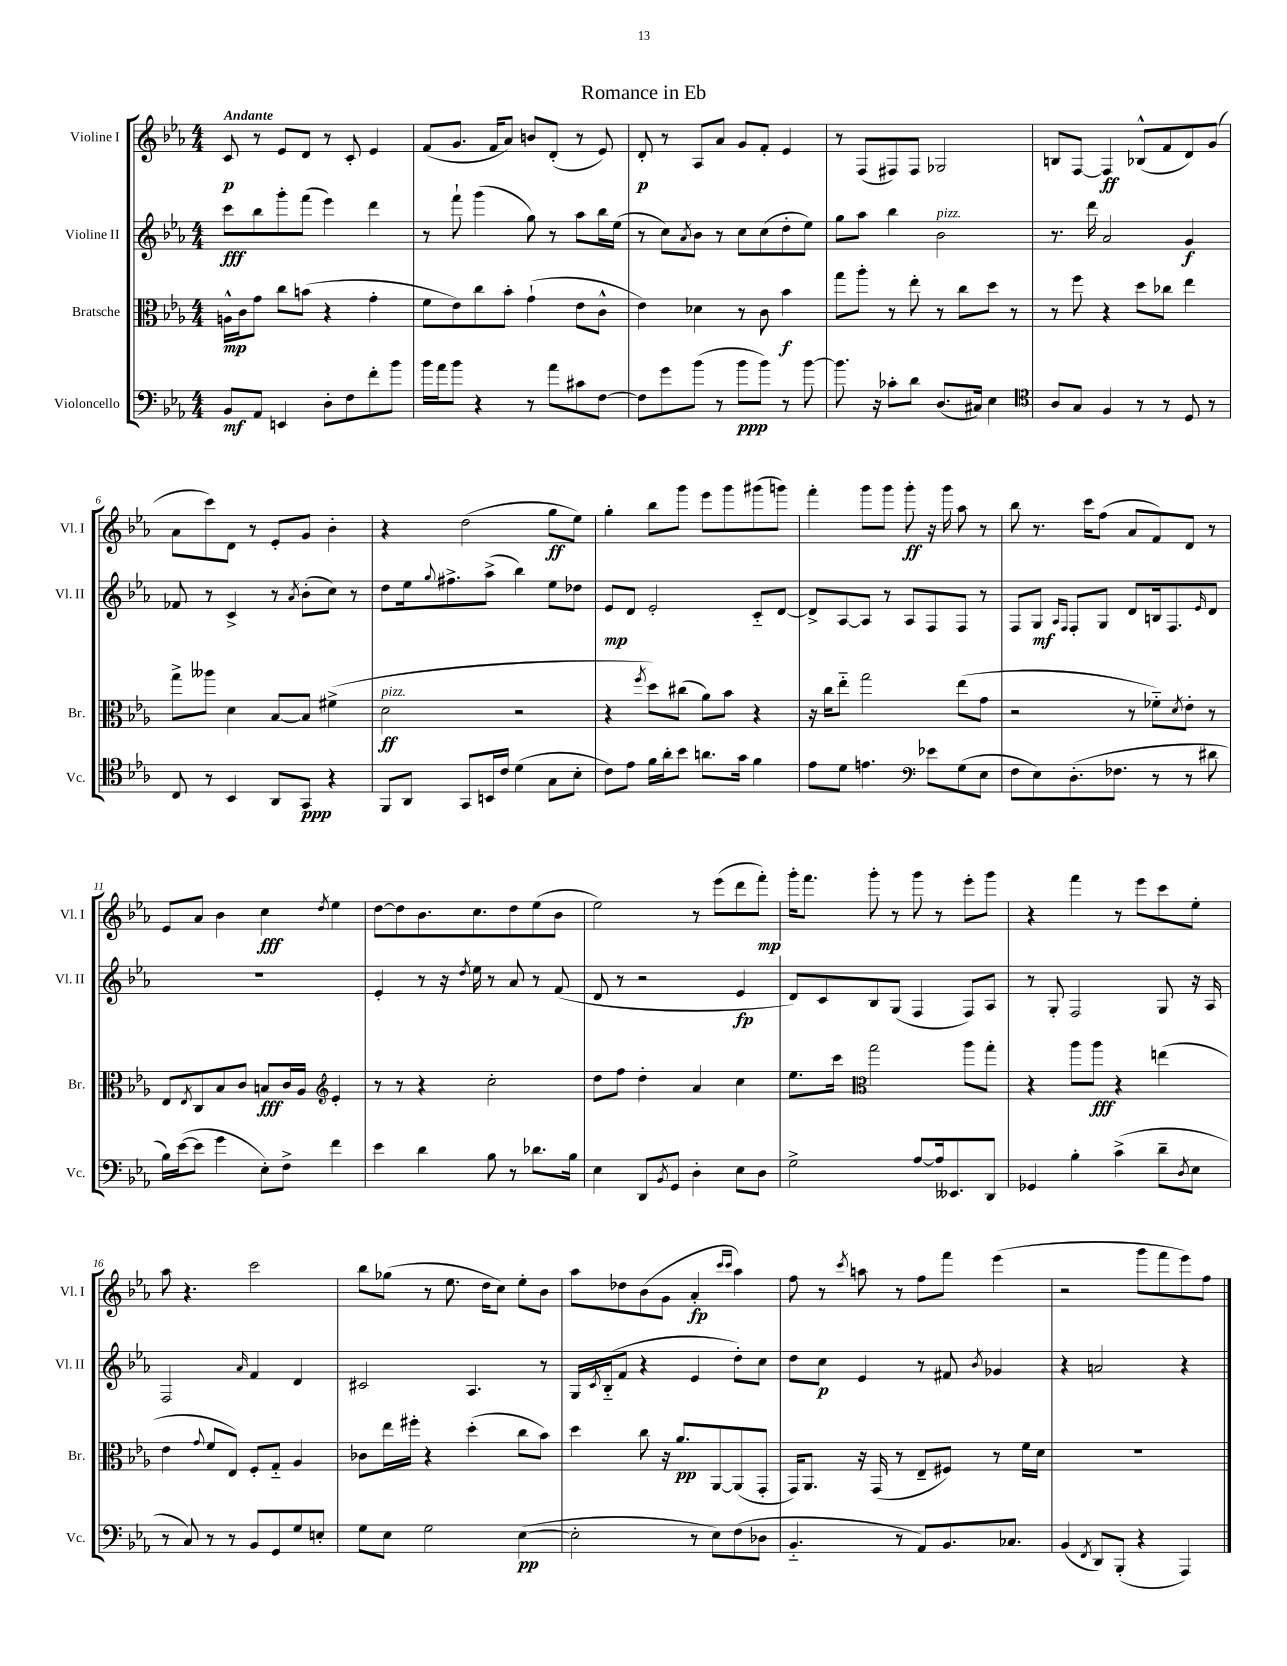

**kern	**kern	**kern	**kern
*staff4	*staff3	*staff2	*staff1
*clefF4	*clefC3	*clefG2	*clefG2
*k[b-e-a-]	*k[b-e-a-]	*k[b-e-a-]	*k[b-e-a-]
*M4/4	*M4/4	*M4/4	*M4/4
8BB-/L	16A^^\LL	8ccc\L	8c/
.	16c\J	.	.
8AA-/J	8g\J	8bb-\	8r
4EE/	8cc\L	8ggg'\	8e-/L
.	(8b\J	(8fff\J	8d/J
8D'\L	4r	4eee-\)	8r
8F\	.	.	8c'/
8f'\	4g'\	4ddd\	4e-/
8b-\J	.	.	.
=	=	=	=
16b-\LL	8f\L	8r	(8f/L
16a-\J	.	.	.
8b-\J	8e-\)	8fff`\	8.g/J
4r	8cc\	(4ggg\	.
.	.	.	16f/LK
.	8b-'\J	.	8a-/J)
8r	(4g`\	8gg\)	8b/L
8a-\L	.	8r	(8d'/J
8c#\	8e-\L	8aa-\L	8r
[8F\J	8c^^\J	16bb-\L	8e-/)
.	.	(16ee-\JJ	.
=	=	=	=
8F\]L	4e-\)	8r	8d'/
8g\	.	8cc\L)	8r
.	.	8qa-/	.
(8b-\J	4d-\	8b-\J	8A-/L
8r	.	8r	8a-/J
8b-\L	8r	8cc\L	8g/L
8b-\J)	8c\	(8cc\	8f'/J
8r	4b-\	8dd'\	4e-/
[8b-\	.	8ee-\J)	.
=	=	=	=
8.b-\]	8gg\L	8gg\L	8r
.	8aa-'\J	8aa-\J	(8F/L
16r	.	.	.
8c-'\L	8r	4bb-\	8F#/)
8d\J	8ee-'\	.	8F#/J
(8.D/L	8r	2b-\	2G-/
.	8cc\L	.	.
16C#/Jk)	.	.	.
4E-\	8dd\J	.	.
.	8r	.	.
=	=	=	=
*clefC4	*	*	*
8A-/L	8r	8.r	8B/L
8G/J	8ff\	.	[8F/J
.	.	16ddd\	.
4F/	4r	2a-/	4F/]
8r	8dd\L	.	(8B-^^/L
8r	8cc-\J	.	8f/
8D/	4ee-\	4g/	8d/)
8r	.	.	(8g/J
=	=	=	=
8C/	8gg^\L	8f-/	8a-\L
8r	8aa--\J	8r	8ccc\)
4BB-/	4d\	4c^/	8d\J
.	.	.	8r
8AA-/L	[8B-/L	8r	8e-'/L
.	.	8qa-/	.
8GG/J	8B-/]J	(8b-'\L	8g/J
4r	(4f#^\	8cc\J)	4b-'\
.	.	8r	.
=	=	=	=
8FF/L	2d\	8dd\L	4r
8AA-/J	.	16ee-\k	.
.	.	8qqgg/	.
.	.	8.ff#^\	.
8GG/L	.	.	(2dd\
16BB/L	.	(8aa-^\J	.
16c/JJ	.	.	.
(4d\	2r	4bb-\)	.
8G\L	.	8ee-\L	8gg\L
8B-'\J	.	8dd-\J	8ee-\J)
=	=	=	=
8c\L)	4r	8e-/L	4gg'\
8e-\J	.	8d/J	.
.	8qff/	.	.
16f\LL	8dd\L)	2e-'/	8bb-\L
16a-'\J	.	.	.
8b-\J	(8cc#\J	.	8ggg\J
8.a\L	8a-\L)	.	8eee-\L
.	8b-\J	.	8ggg\
16g\Jk	.	.	.
4f\	4r	8c'~/L	(8ggg#\
.	.	[8d/J	8ggg\J)
=	=	=	=
8e-\L	16r	8d^/]L	4fff'\
.	16cc\LK	.	.
8d\J	8ee-'~\J	[8A-/	.
4.e\	2gg\	8A-/]J	8ggg\L
.	.	8r	8ggg\J
.	.	8A-/L	8ggg'\
*clefF4	*	*	*
8e-\L	.	8F/	16r
.	.	.	16ggg\
(8G\	(8ee-\L	8F/J	8aa-\
8E-\J	8g\J	8r	8r
=	=	=	=
8F\L	2r	8F/L	8bb-\
8E-\)	.	8G/J	8.r
.	.	16qqA-/LL	.
.	.	16qqF/JJ	.
(8.D'\	.	8F'/L	.
.	.	.	16ccc\LK
.	.	8G/J	(8ff\J
8.F-\J	.	.	.
.	8r	8d/L	8a-/L
8r	8f-'~\L)	16B/k	8f/)
.	.	8.F/	.
.	8qd/	.	.
8r	8e-'\J	.	8d/J
.	.	16qqe-/	.
8d#\	8r	8d/J	8r
=	=	=	=
16B-\LL)	8E-/L	1r	8e-/L
([16e-\J	.	.	.
.	8qE-/	.	.
8e-\]J	8C/	.	8a-/J
4g\	8B-/	.	4b-\
.	8c/J	.	.
8E-'\L)	8B/L	.	4cc\
8F^\J	16c/L	.	.
.	16A-/JJ	.	.
*	*clefG2	*	*
.	.	.	8qdd/
4f\	4e-'/	.	4ee-\
=	=	=	=
4e-\	8r	4e-'/	[8dd\L
.	8r	.	8dd\]
4d\	4r	8r	8.b-\
.	.	16r	.
.	.	8qdd/	.
.	.	16ee-\	8.cc\
8B-\	2cc'\	8r	.
8r	.	8a-/	8dd\
8.d-\L	.	8r	(8ee-\
.	.	(8f/	8b-\J
16B-\Jk	.	.	.
=	=	=	=
4E-\	8dd\L	8d/	2ee-\)
.	8ff\J	8r	.
8DD/L	4dd'\	2r	.
8qBB-/	.	.	.
8GG/J	.	.	.
4D'\	4a-/	.	8r
.	.	.	(8eee-\L
8E-\L	4cc\	4e-/	8ddd\
8D\J	.	.	8fff'\J)
=	=	=	=
2G^\	8.ee-\L	8d/L)	16ggg'\LK
.	.	.	8.fff\J
.	.	8c/	.
.	16ccc\Jk	.	.
*	*clefC3	*	*
.	2gg\	8B-/	8ggg'\
.	.	(8G/J	8r
[8A-/L	.	4F/	8ggg\
16A-/]k	.	.	8r
8.EE--/	.	.	.
.	8aa-\L	8F/L)	8eee-'\L
8DD/J	8gg'\J	8A-/J	8ggg\J
=	=	=	=
4GG-/	4r	8r	4r
.	.	8G'/	.
4B-'\	8aa-\L	2F/	4fff\
.	8aa-\J	.	.
(4c^\	4r	.	8r
.	.	.	8eee-\L
8d~\L	(4ee\	8G/	8ccc\
8qD/	.	.	.
8E-\J	.	16r	8ee-'\J
.	.	16A-/	.
=	=	=	=
8r	4e-\	2F/	8aa-\
8C/)	.	.	4.r
.	8qqg/	.	.
8r	8f/L	.	.
8r	8E-/J)	.	.
.	.	16qqa-/	.
8BB-/L	8F'/L	4f/	2ccc\
8GG/	8G'~/J	.	.
8G/	4A-/	4d/	.
8E'/J	.	.	.
=	=	=	=
8G\L	8c-\L	2c#/	8bb-\L
8E-\J	16ee-\L	.	(8gg-\J
.	16ff#'\JJ	.	.
2G\	4r	.	8r
.	.	.	8.ee-\
.	(4dd'\	4.A-/	.
.	.	.	16dd\LK
.	.	.	8cc\J)
([4E-\	8cc\L	.	8ee-'\L
.	8b-\J)	8r	8b-\J
=	=	=	=
2E-'\]	4dd\	16G/LL	8aa-\L
.	.	8qc/	.
.	.	(16B-'~/J	.
.	.	8f/J	8dd-\
.	8cc\	4r	(8b-\
.	16r	.	8g\J
.	8.a-/L	.	.
8r	.	4e-/	4a-'/
8E-\L)	[8AA-/	.	.
.	.	.	16qqccc/LL
.	.	.	16qqccc/JJ
(8F\	(8AA-/]	8dd'\L)	4aa-\)
8D-\J	8GG'/J	8cc\J	.
=	=	=	=
4.BB-'~/	16GG/LK)	8dd\L	8ff\
.	8.AA-/J	.	.
.	.	8cc\J	8r
.	.	.	8qccc/
.	16r	4e-/	8aa\
.	(16GG/	.	.
8r	8r	.	8r
8AA-/L)	8E-~/L	8r	8ff\L
8.BB-/	8F#/J)	8f#/	8fff\J
.	.	8qb-/	.
.	8r	4g-/	(4eee-\
8.C-/J	.	.	.
.	16f\LL	.	.
.	16d\JJ	.	.
=	=	=	=
(4BB-/	1r	4r	2r
8qFF/	.	.	.
8DD/L)	.	2a/	.
(8BBB-'/J	.	.	.
4r	.	.	8ggg\L
.	.	.	8fff\
4AAA-/)	.	4r	8eee-\)
.	.	.	8ff\J
==	==	==	==
*-	*-	*-	*-
